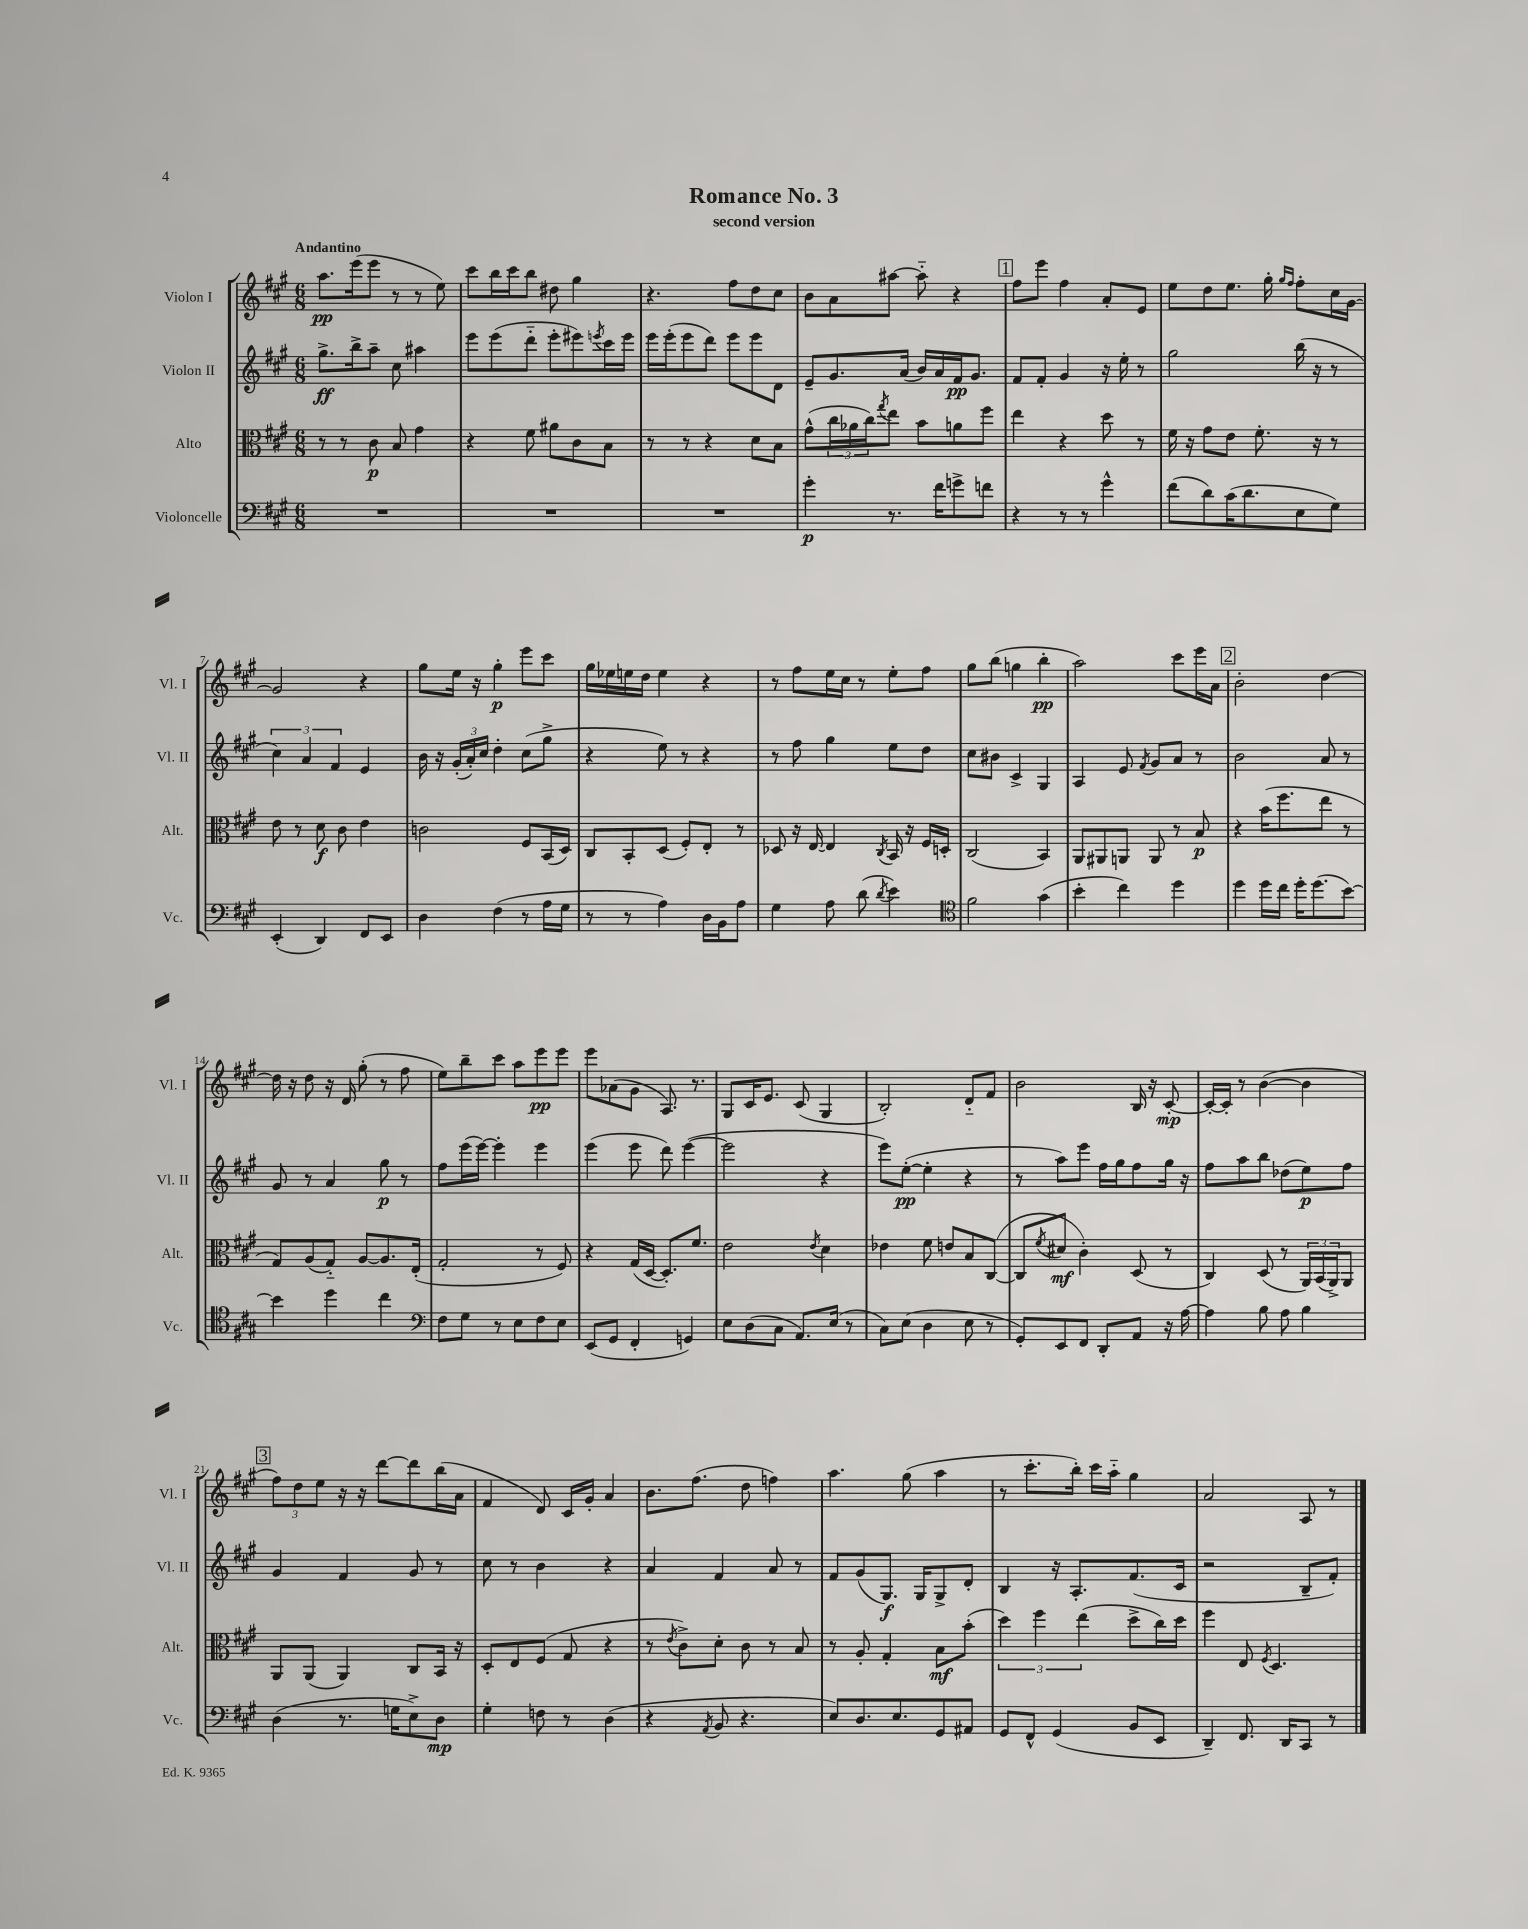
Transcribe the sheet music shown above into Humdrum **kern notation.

**kern	**kern	**kern	**kern
*staff4	*staff3	*staff2	*staff1
*clefF4	*clefC3	*clefG2	*clefG2
*k[f#c#g#]	*k[f#c#g#]	*k[f#c#g#]	*k[f#c#g#]
*M6/8	*M6/8	*M6/8	*M6/8
2.r	8r	8.gg#^	8.aa
.	8r	.	.
.	.	16bb^	(16eee
.	8c#	8aa~	8eee
.	8B	8cc#	8r
.	4g#	4aa#	8r
.	.	.	8ee)
=	=	=	=
2.r	4r	8eee	8ccc#
.	.	(8eee	16bb
.	.	.	16ccc#
.	8f#	8ddd'~	8bb
.	8a#	8eee'	8dd#
.	8c#	8eee#)	4gg#
.	.	8qeee	.
.	8B	16ccc#	.
.	.	16eee	.
=	=	=	=
2.r	8r	16eee	4.r
.	.	(16eee'	.
.	8r	8eee	.
.	4r	8ddd)	.
.	.	8eee	8ff#
.	8d	8eee	8dd
.	8B	8d	8cc#
=	=	=	=
4g#'	(8g#^^	8e~	8b
.	24cc#	8.g#	8a
.	24a-	.	.
.	24cc#)	.	.
.	8qgg#	.	.
8.r	8ee	.	[8aa#
.	.	(16a	.
.	8b	16b)	8aa#'~]
16f#	.	16a	.
8g^	8a	16f#	4r
.	.	8.g#	.
8f	8ff#	.	.
=	=	=	=
4r	4ee	8f#	8ff#
.	.	8f#'	8eee
8r	4r	4g#	4ff#
8r	.	.	.
4g#^^	8dd	16r	8a'
.	.	16ee'	.
.	8r	8r	8e
=	=	=	=
(8f#	16f#	2gg#	8ee
.	16r	.	.
8d)	8g#	.	8dd
(16c#	8e	.	8.ee
8.d	.	.	.
.	8.f#'	.	.
.	.	.	16gg#'
.	.	.	16qqgg#
.	.	.	16qqff#
8E	.	(16bb	8ff#'
.	16r	16r	.
8G#)	8r	8r	16cc#
.	.	.	[16g#
=	=	=	=
(4EE'	8e	6cc#)	2g#]
.	8r	.	.
.	.	6a	.
4DD)	8d	.	.
.	.	6f#	.
.	8c#	.	.
8FF#	4e	4e	4r
8EE	.	.	.
=	=	=	=
4D	2c	16b	8gg#
.	.	16r	.
.	.	(24g#'	16ee
.	.	24a')	.
.	.	.	16r
.	.	24cc#	.
(4F#	.	4dd'	4gg#'
8r	8F#	(8cc#	8eee
16A	(16BB	8gg#^	8ccc#
16G#	16D)	.	.
=	=	=	=
8r	8C#	4r	16gg#
.	.	.	16ee-
8r	8BB'	.	16ee
.	.	.	16dd
4A)	(8D	8ee)	4ee
.	8F#')	8r	.
16D	8E'	4r	4r
16BB	.	.	.
8A	8r	.	.
=	=	=	=
4G#	8D-	8r	8r
.	16r	8ff#	8ff#
.	[16E	.	.
8A	4E]	4gg#	16ee
.	.	.	16cc#
(8d	.	.	8r
8qd	8qC#	.	.
4e)	16BB	8ee	8ee'
.	16r	.	.
.	16F#	8dd	8ff#
.	16D'	.	.
=	=	=	=
*clefC4	*	*	*
2f#	(2C#	8cc#	8gg#
.	.	8b#	(8bb
.	.	4c#^	4gg
(4g#	4BB)	4G#	4bb'
=	=	=	=
4b'	8AA	4A	2aa)
.	8AA#	.	.
4cc#)	8AA	8e	.
.	.	8qf#	.
.	8AA	8g#	.
4dd	8r	8a	8ccc#
.	8B	8r	16eee
.	.	.	16a
=	=	=	=
4dd	4r	2b	2b'
16dd	(16b	.	.
16cc#	8.ff#	.	.
16dd'	.	.	.
(8.dd	.	.	.
.	8ee	8a	[4dd
[8b)	8r	8r	.
=	=	=	=
4b]	8G#)	8g#	16dd]
.	.	.	16r
.	(8A	8r	8dd
4dd	8G#'~)	4a	16r
.	.	.	16d
.	[8A	.	(8gg#'
4cc#	8.A]	8gg#	8r
.	.	8r	8ff#
.	(16E'	.	.
=	=	=	=
*clefF4	*	*	*
8F#	2G#'	8ff#	8ee)
8G#	.	(16eee	8bb~
.	.	[16eee)	.
8r	.	4eee']	8ccc#
8E	.	.	8aa
8F#	8r	4eee	8eee
8E	8F#)	.	8eee
=	=	=	=
(8EE	4r	(4eee	8eee
8GG#	.	.	(8a-
4FF#'	(16G#	8eee	8g#
.	[16D	.	.
.	8.D'])	8ddd)	8.A)
4GG)	.	([4eee	.
.	8.f#	.	8.r
=	=	=	=
8E	2e	2eee]	8G#
(8D	.	.	16c#
.	.	.	8.e
8C#	.	.	.
8.AA)	.	.	(8c#
.	8qe	.	.
.	4d	4r	4G#
(16E	.	.	.
8r	.	.	.
=	=	=	=
8C#)	4e-	8eee)	2B')
(8E	.	([8ee'	.
4D	8f#	4ee']	.
.	8e	.	.
8E	8B	4r	8d'~
8r	([8C#	.	8f#
=	=	=	=
8GG#')	8C#]	8r	2b
.	8qf#	.	.
8EE	8d#	8aa)	.
8FF#	4c#')	8eee	.
8DD'	.	16ff#	.
.	.	16gg#	.
8AA	(8D	8ff#	16B
.	.	.	16r
16r	8r	16gg#	[8c#'
[16A	.	16r	.
=	=	=	=
4A]	4C#)	8ff#	16c#'_
.	.	.	16c#']
.	.	8aa	8r
8B	(8D	8bb	([4b
8A	8r	(8dd-	.
4B	24AA)	8ee)	4b]
.	(24BB	.	.
.	24AA^)	.	.
.	8AA	8ff#	.
=	=	=	=
(4D	8AA	4g#	12ff#)
.	.	.	12dd
.	(8AA	.	.
.	.	.	12ee
8.r	4AA)	4f#	16r
.	.	.	16r
.	.	.	[8ddd
16G	.	.	.
8E^)	8C#	8g#	8ddd]
8D	16BB	8r	(16bb
.	16r	.	16a
=	=	=	=
4G#'	8D'	8cc#	4f#
.	8E	8r	.
8F	(8F#	4b	8d)
8r	8G#	.	16c#
.	.	.	16g#'
(4D	4r	4r	4a
=	=	=	=
4r	8r	4a	8.b
.	8qe	.	.
.	8c#^)	.	.
.	.	.	(8.ff#
8qAA	.	.	.
8BB	8d'	4f#	.
4.r	8c#	.	8dd
.	8r	8a	4ff)
.	8B	8r	.
=	=	=	=
8E)	8r	8f#	4.aa
8.D	8A'	(8g#	.
.	4G#'	8.G#)	.
8.E	.	.	.
.	.	.	(8gg#
.	.	16G#	.
8GG#	8B	8G#^	4aa
8AA#	(8b'	8d'	.
=	=	=	=
8GG#	6dd)	4B	8r
8FF#^^	.	.	8.ccc#'
.	6ff#	.	.
(4GG#	.	16r	.
.	.	8.A'	16bb')
.	(6ee	.	.
.	.	.	16ccc#
.	.	.	16aa'~
8BB	8dd^	(8.f#	4gg#
8EE	16cc#)	.	.
.	16dd	16c#	.
=	=	=	=
4DD~)	4ff#	2r	2a
8.FF#	8E	.	.
.	8qF#	.	.
.	4.D	.	.
16DD	.	.	.
8CC#	.	8B~	8A
8r	.	8f#')	8r
==	==	==	==
*-	*-	*-	*-
